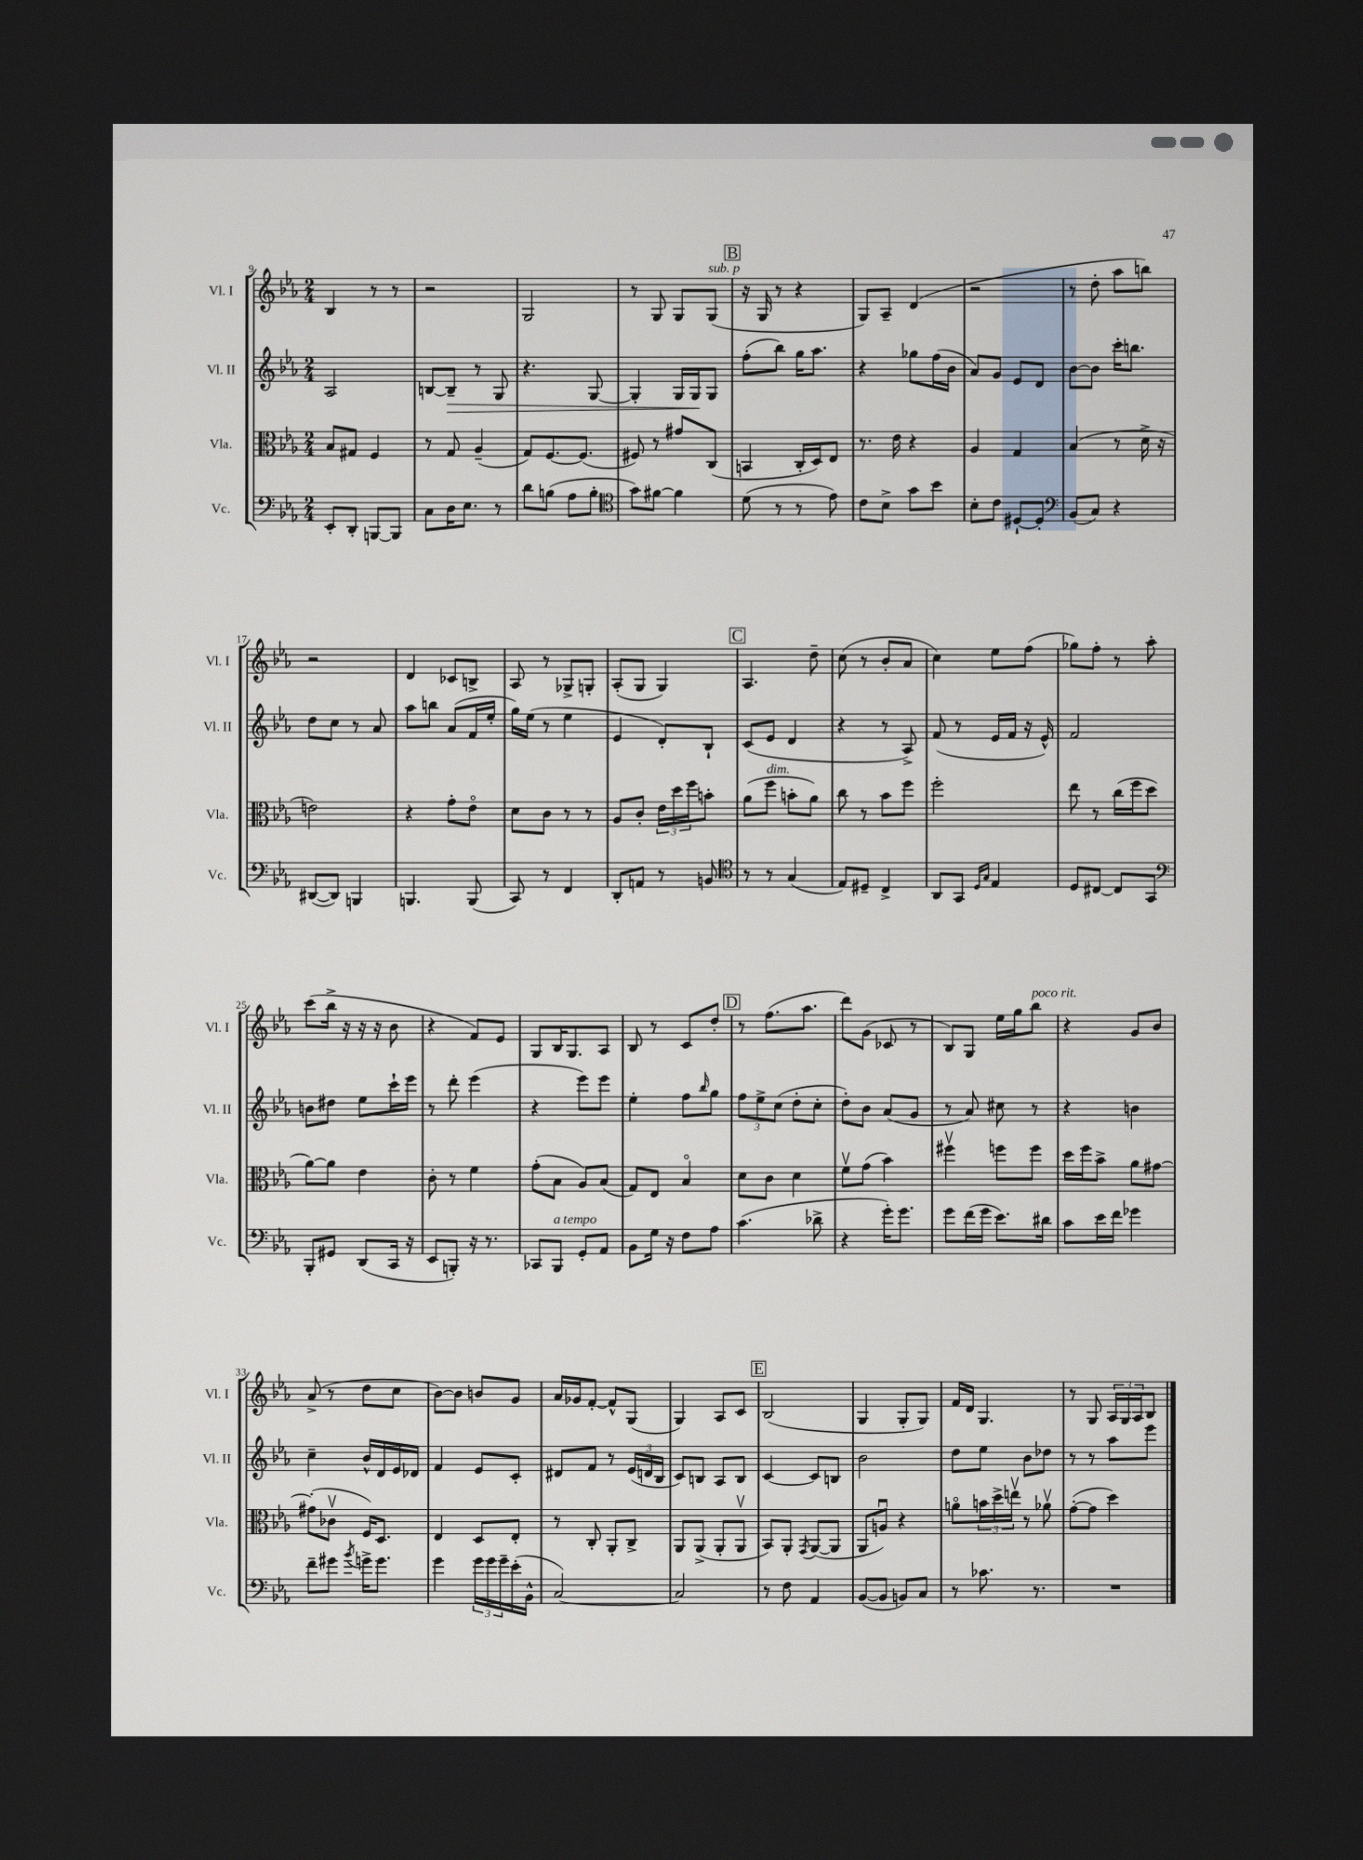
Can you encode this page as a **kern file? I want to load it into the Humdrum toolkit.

**kern	**kern	**kern	**kern
*staff4	*staff3	*staff2	*staff1
*clefF4	*clefC3	*clefG2	*clefG2
*k[b-e-a-]	*k[b-e-a-]	*k[b-e-a-]	*k[b-e-a-]
*M2/4	*M2/4	*M2/4	*M2/4
8EE-'	8B-	2A-	4B-
8DD'	8G#	.	.
[8BBB	4F	.	8r
8BBB]	.	.	8r
=	=	=	=
8C	8r	[8B	2r
16D	8G	8B~]	.
8.E-	.	.	.
.	(4A-~	8r	.
8r	.	8G	.
=	=	=	=
8d	8G)	4.r	2G
(8B	[8.F	.	.
8A-	.	.	.
.	(8.F]	.	.
8B'	.	[8G	.
=	=	=	=
*clefC4	*	*	*
8g)	8F#)	4G']	8r
[8f#	8r	.	8G
4f#]	8g#	16G	8G
.	.	16G	.
.	(8C	8G	(8G
=	=	=	=
(8d	4BB	(8ff'	16r
.	.	.	16G
8r	.	8bb-)	8r
8r	16C'	16gg	4r
.	16D)	8.aa-	.
8e-)	8E-	.	.
=	=	=	=
8c	8.r	4r	8G)
8B-^	.	.	8A-~
.	16e-	.	.
8g	4r	8gg-	(4d
8b-	.	(16ff	.
.	.	16b-	.
=	=	=	=
8B-'	4A-	8a-)	2r
8c	.	8g	.
[8D#`	4G	8e-	.
8D#']	.	8d	.
=	=	=	=
*clefF4	*	*	*
(8BB-	(4B-	[8b-	8r
8C)	.	8b-]	8dd'
4r	8r	16ccc'	8aa-
.	.	8.bb	.
.	16d^	.	8bb)
.	16r	.	.
=	=	=	=
([8DD#	2e)	8dd	2r
8DD#])	.	8cc	.
4BBB	.	8r	.
.	.	8a-	.
=	=	=	=
4.BBB	4r	8aa-	4d
.	.	8bb	.
.	8g'	(8a-	8c-
(8BBB	8e-o	16f	8B^
.	.	16ee-'	.
=	=	=	=
8CC)	8d	16gg)	8A-
.	.	(16ee-	.
8r	8c	8r	8r
4FF	8r	4ee-	8G-^
.	8r	.	8G'
=	=	=	=
8DD'	8A-	4e-	(8A-'
8AA	8c'	.	8G
8r	24e-	8d')	4G)
.	24dd	.	.
.	24ff	.	.
8BB	8b'	8B-`	.
=	=	=	=
*clefC4	*	*	*
8r	(8a-	(8c	4.A-
8r	8ff	8e-	.
(4G	8b'	4d	.
.	8a-)	.	8dd~
=	=	=	=
8E-)	8cc	4r	(8cc
8D#~	8r	.	8r
4C^	8b-	8r	8b-'
.	8ff	8A-^)	8a-
=	=	=	=
8AA-	2ff'	(8f	4cc)
8GG	.	8r	.
16qqD	.	.	.
16qqG	.	.	.
4E-	.	16e-	8ee-
.	.	16f	.
.	.	16r	(8ff
.	.	16e-^^)	.
=	=	=	=
8D	8ee-	2f	8gg-)
[8C#	8r	.	8ff'
8C#]	(16cc	.	8r
.	16ff	.	.
8GG	8dd	.	8aa-'
=	=	=	=
*clefF4	*	*	*
8BBB-'	[8a-)	8b	(8ccc
8GG#	8a-]	8dd#	16bb-^
.	.	.	16r
(8DD	4e-	8ee-	16r
.	.	.	16r
16CC	.	16ccc`	8b-
16r	.	16eee-	.
=	=	=	=
8EE-	8c'	8r	4r
8BBB')	8r	8ddd'	.
16r	4f	(4eee-	8f)
8.r	.	.	.
.	.	.	8e-
=	=	=	=
8CC-	(8g'	4r	8G
8BBB-	8B-	.	16B-
.	.	.	8.G
8GG'	8A-)	8eee-)	.
8AA-	(8B-	8eee-	8A-
=	=	=	=
8BB-	8G)	4ee-'	8B-
16G	8E-	.	8r
16r	.	.	.
8F	4B-o	8ff	8c
.	.	16qqbb-	.
8A-	.	8gg	8dd'
=	=	=	=
(4.c	8d	12ff	8r
.	.	12ee-^	.
.	8c	.	(8.ff
.	.	(12cc	.
.	4d	8dd'	.
.	.	.	8.aa-
8d-^	.	8cc'	.
=	=	=	=
4r	8fv	8dd')	8ddd)
.	(8g	8b-	(8g
16g')	4b-)	(8a-	8c-
8.g	.	.	.
.	.	8g	8r
=	=	=	=
8g	4ff#v	8r	8B-)
(16f	.	8a-)	8G
16g	.	.	.
8.e-)	8ff	8cc#	16ee-
.	.	.	16gg
.	8ff	8r	8bb-
16d#	.	.	.
=	=	=	=
8c	16dd	4r	4r
.	16ff	.	.
16e-	8b-^	.	.
16f	.	.	.
4g-	8a-	4b	8g
.	[8g#	.	8b-
=	=	=	=
8f~	(8g#']	4cc~	(8a-^
8g#	8c-v	.	8r
8qb-	.	.	.
16g^	16F)	16b-^^	8dd
8.g	8.D	16d	.
.	.	16e-	8cc
.	.	16d-	.
=	=	=	=
4g	4E-	4f	[8b-)
.	.	.	8b-]
24g	8D	8e-	8b
24g	.	.	.
24g~	.	.	.
(16e-'	8E-'	8c'	8g
16BB-^^	.	.	.
=	=	=	=
[2C)	8r	8d#	16a-
.	.	.	16g-
.	8C'	8f	[8f'
.	8AA-'	8r	8f^^]
.	8C^	(24e-	(8G
.	.	24d	.
.	.	24B-	.
=	=	=	=
2C]	8AA-	8c)	4G)
.	(8AA-^	8B	.
.	8AA-'	8A-	8A-
.	8AA-v	8B	8c
=	=	=	=
8r	8BB-)	[4c	(2B-
8F	8AA-'	.	.
.	8qGG	.	.
4AA-	([8AA-	8c]	.
.	8AA-]	8B	.
=	=	=	=
([8BB-	8AA-	2b-	4G
8BB-]	8Au)	.	.
8BB)	4r	.	8G'
8C	.	.	8G)
=	=	=	=
8r	8ao	8dd	16f
.	.	.	16d
8.c-	24b	8ee-	4.G
.	24dd^	.	.
.	24eev	.	.
.	8r	8b-	.
8.r	.	.	.
.	8a-v	8dd-	.
=	=	=	=
2r	([8g'	8r	8r
.	8g]	8r	8G
.	4dd)	8aa-	24A-
.	.	.	24G
.	.	.	24A-
.	.	8eee-	8B-
==	==	==	==
*-	*-	*-	*-
